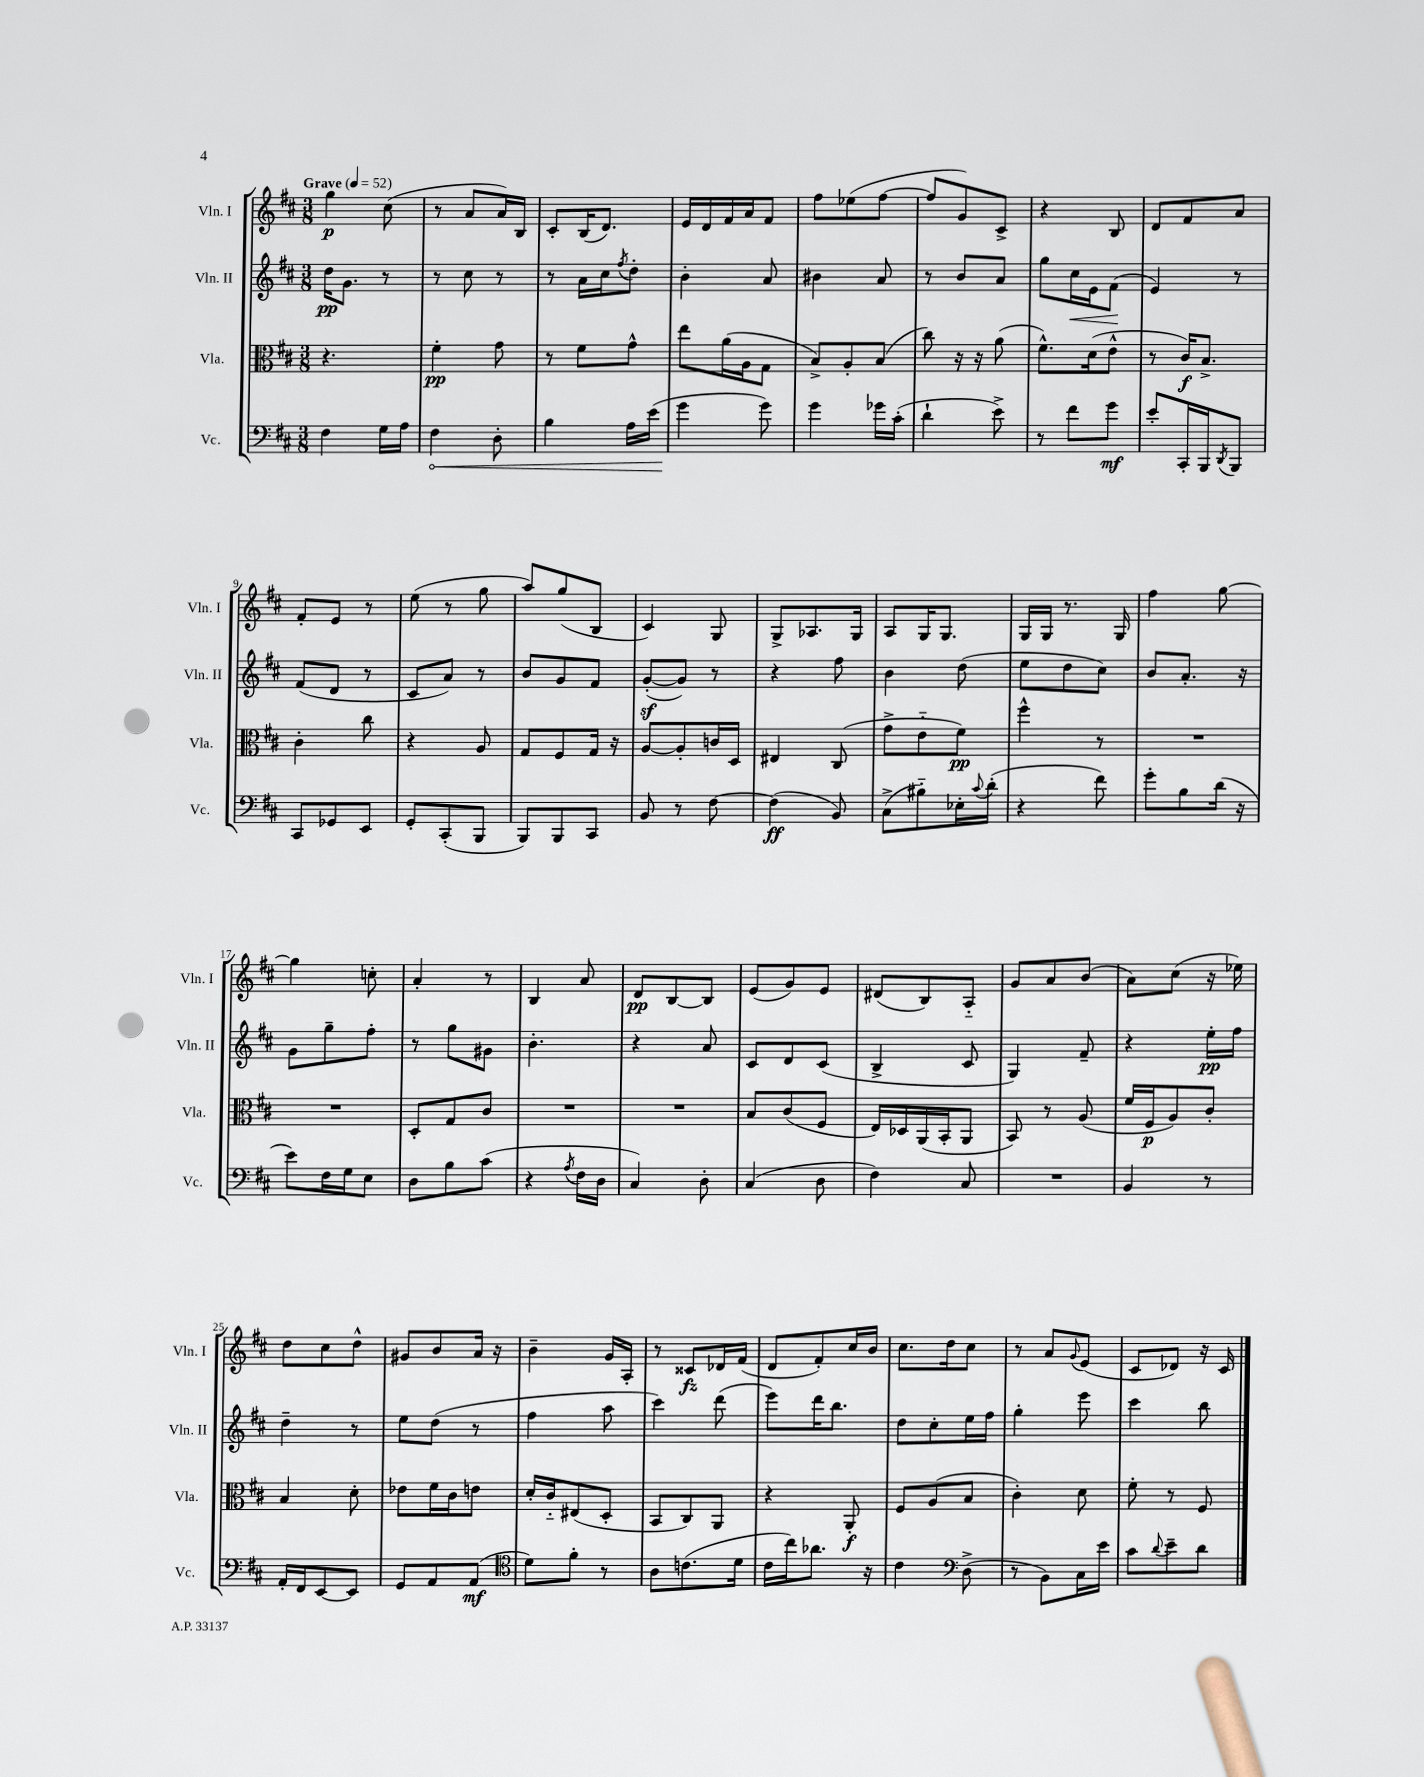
<<
\new StaffGroup <<
\new Staff = "s0" \with { instrumentName = "Vln. I" shortInstrumentName = "Vln. I" } {
    \clef treble \key d \major \numericTimeSignature \time 3/8 \tempo "Grave" 4 = 52
    g''4\p cis''8( |
    r8 a'8 a'16) b16 |
    cis'8-. b16( d'8.) |
    e'16 d'16 fis'16 a'16 fis'8 |
    fis''8 ees''8( fis''8~ |
    fis''8 g'8) cis'8-> |
    r4 b8 |
    d'8 fis'8 a'8 |
    fis'8-. e'8 r8 |
    e''8( r8 g''8 |
    a''8) g''8( b8 |
    cis'4) g8 |
    g8-> aes8. g16 |
    a8 g16 g8. |
    g16 g16 r8. g16 |
    fis''4 g''8~ |
    g''4 c''8-. |
    a'4-. r8 |
    b4 a'8 |
    d'8\pp b8~ b8 |
    e'8( g'8) e'8 |
    dis'8( b8) a8-_ |
    g'8 a'8 b'8( |
    a'8) cis''8( r16 ees''16) |
    d''8 cis''8 d''8-^ |
    gis'8 b'8 a'16 r16 |
    b'4-- g'16 a16-. |
    r8 cisis'8\fz des'16 fis'16( |
    d'8 fis'8-.) cis''16 b'16 |
    cis''8. d''16 cis''8 |
    r8 a'8 \appoggiatura { g'8 } e'8( |
    cis'8 des'8) r16 cis'16 \bar "|." |
}
\new Staff = "s1" \with { instrumentName = "Vln. II" shortInstrumentName = "Vln. II" } {
    \clef treble \key d \major \numericTimeSignature \time 3/8
    d''16\pp g'8. r8 |
    r8 cis''8 r8 |
    r8 a'16 cis''16 \acciaccatura { fis''8 } d''8-. |
    b'4-. a'8 |
    bis'4 a'8 |
    r8 b'8 a'8 |
    g''8 cis''16\< e'16 fis'8\!( |
    e'4) r8 |
    fis'8( d'8 r8 |
    cis'8 a'8) r8 |
    b'8 g'8 fis'8 |
    g'8~-.\sf( g'8) r8 |
    r4 fis''8 |
    b'4 d''8( |
    e''8 d''8 cis''8) |
    b'8 a'8.-. r16 |
    g'8 g''8-- fis''8-. |
    r8 g''8 gis'8 |
    b'4.-. |
    r4 a'8 |
    cis'8 d'8 cis'8( |
    b4-> cis'8 |
    g4) fis'8-- |
    r4 e''16-.\pp fis''16 |
    d''4-- r8 |
    e''8 d''8( r8 |
    fis''4 a''8 |
    cis'''4) d'''8( |
    e'''8) d'''16 b''8. |
    d''8 cis''8-. e''16 fis''16 |
    g''4-. e'''8 |
    cis'''4 b''8 \bar "|." |
}
\new Staff = "s2" \with { instrumentName = "Vla." shortInstrumentName = "Vla." } {
    \clef alto \key d \major \numericTimeSignature \time 3/8
    r4. |
    fis'4-.\pp g'8 |
    r8 fis'8 g'8-^ |
    e''8 a'16( a16 g8 |
    b8->) a8-. b8( |
    cis''8) r16 r16 a'8( |
    fis'8.-^) d'16( e'8-^ |
    r8 cis'16\f) b8.-> |
    cis'4-. cis''8 |
    r4 a8 |
    g8 fis8 g16 r16 |
    a8~ a8-. c'16 d16 |
    eis4 cis8( |
    g'8-> e'8-_ fis'8\pp) |
    fis''4-^ r8 |
    R4. |
    R4. |
    d8-. g8 cis'8 |
    R4. |
    R4. |
    b8 cis'8( fis8 |
    e16) des16 a,16( b,16-. a,8 |
    b,8) r8 a8( |
    fis'16 fis16\p a8) cis'8-. |
    b4 d'8-. |
    ees'8 fis'16 cis'16 e'8 |
    d'16-. cis'16-_ eis8( d8-. |
    b,8 cis8) a,8 |
    r4 a,8-.\f |
    fis8 a8( b8 |
    cis'4-.) d'8 |
    fis'8-. r8 fis8 \bar "|." |
}
\new Staff = "s3" \with { instrumentName = "Vc." shortInstrumentName = "Vc." } {
    \clef bass \key d \major \numericTimeSignature \time 3/8
    fis4 g16 a16 |
    \once \override Hairpin.circled-tip = ##t fis4\< d8-. |
    b4 a16 e'16( |
    g'4\! g'8) |
    g'4 ges'16 cis'16-.( |
    d'4-! e'8->) |
    r8 fis'8 g'8\mf |
    e'8-. cis,16-. b,,16 \acciaccatura { d,8 } b,,8 |
    cis,8 ges,8 e,8 |
    g,8-. cis,8-.( b,,8 |
    b,,8) b,,8 cis,8 |
    b,8 r8 fis8~ |
    fis4\ff( b,8) |
    cis8->( bis8-_) ees16-. \appoggiatura { cis'8 } d'16-.( |
    r4 fis'8) |
    g'8-. b8 d'16( r16 |
    e'8) fis16 g16 e8 |
    d8 b8 cis'8( |
    r4 \acciaccatura { a8 } fis16 d16 |
    cis4) d8-. |
    cis4( d8 |
    fis4) cis8 |
    R4. |
    b,4 r8 |
    a,16-. fis,16 e,8~ e,8 |
    g,8 a,8 a,8\mf( |
    \clef tenor d'8) fis'8-. r8 |
    a8 c'8.( d'16 |
    cis'16 cis''16) aes'8. r16 |
    cis'4 \clef bass d8->( |
    r8 b,8) cis16 e'16 |
    cis'8 \appoggiatura { d'8 } e'8-- d'8 \bar "|." |
}
>>
>>
